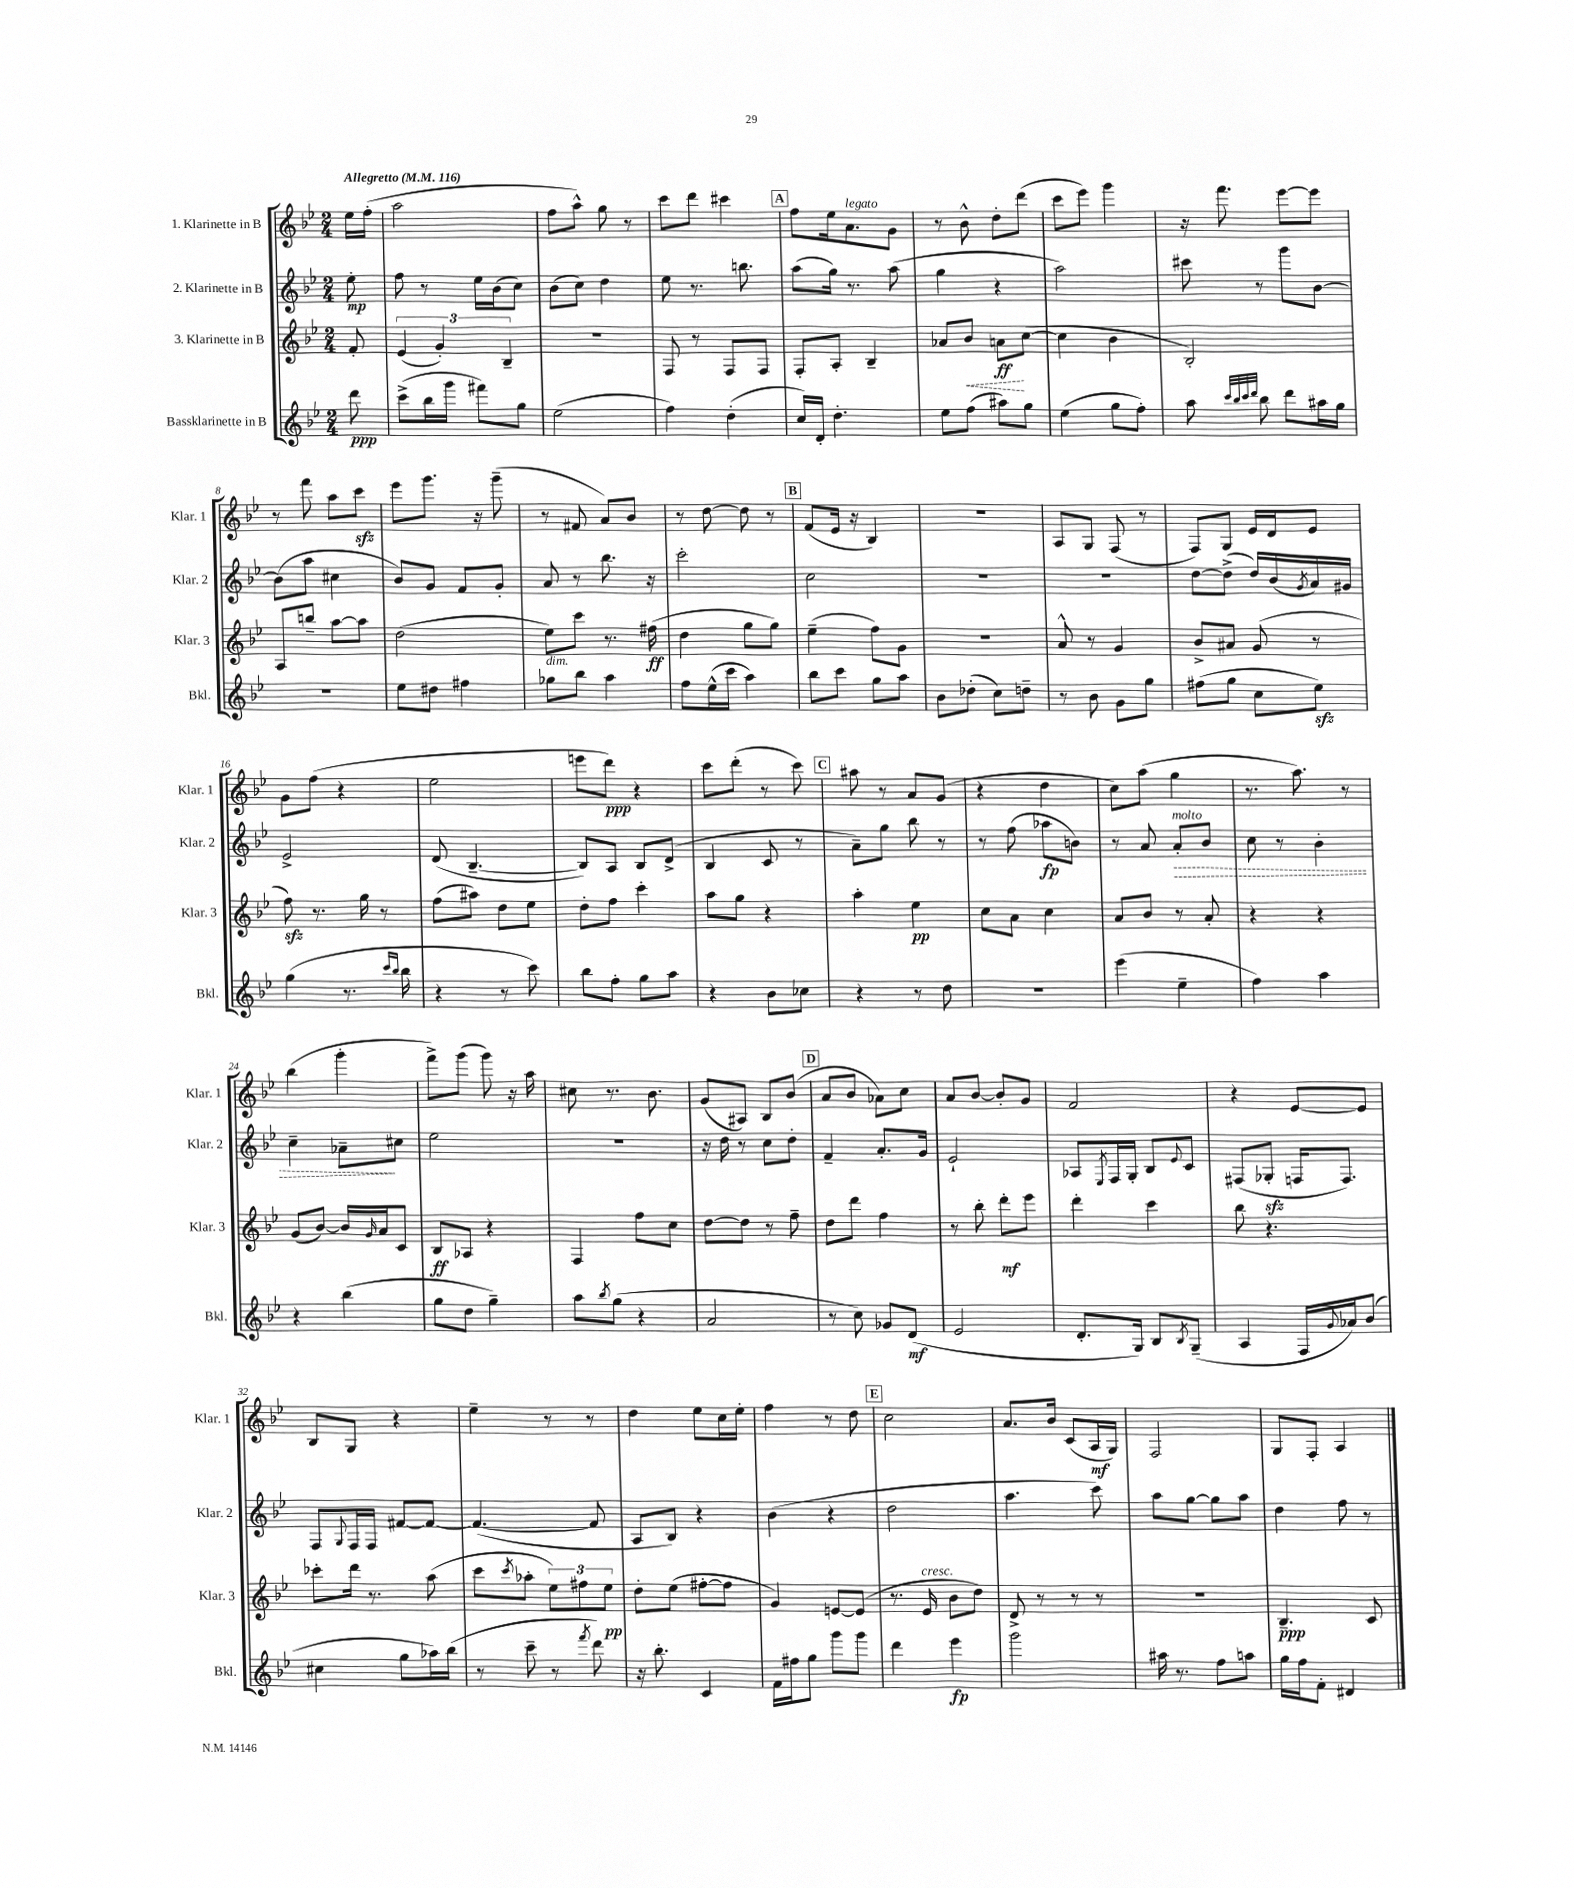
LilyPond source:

<<
\new StaffGroup <<
\new Staff = "s0" \with { instrumentName = "1. Klarinette in B" shortInstrumentName = "Klar. 1" } {
    \clef treble \key bes \major \numericTimeSignature \time 2/4 \partial 8 \tempo "Allegretto" 4 = 116
    ees''16 f''16-.( |
    a''2 |
    f''8 a''8-^) g''8 r8 |
    c'''8 d'''8 cis'''4 |
    \mark \markup { \box "A" } f''8 ees''16 a'8.^\markup { \italic "legato" } g'8 |
    r8 bes'8-^ d''8-. d'''8( |
    c'''8 ees'''8) g'''4 |
    r16 f'''8. ees'''8~ ees'''8 |
    r8 f'''8 a''8 c'''8\sfz |
    ees'''8 g'''8. r16 g'''8--( |
    r8 fis'8 a'8) bes'8 |
    r8 d''8~ d''8 r8 |
    \mark \markup { \box "B" } f'8( ees'16 r16 bes4) |
    R2 |
    a8 g8 f8( r8 |
    f8) g8 ees'16 d'16 ees'8 |
    g'8 f''8( r4 |
    ees''2 |
    e'''8 d'''8\ppp) r4 |
    c'''8 d'''8-.( r8 c'''8) |
    \mark \markup { \box "C" } ais''8 r8 a'8 g'8( |
    r4 d''4 |
    c''8) a''8( g''4 |
    r8. a''8.) r8 |
    bes''4( g'''4-. |
    f'''8->) g'''8( g'''8) r16 a''16 |
    cis''8 r8. bes'8. |
    g'8( ais8) bes8 bes'8( |
    \mark \markup { \box "D" } a'8 bes'8 aes'8) c''8 |
    a'8 bes'8~ bes'8-. g'8 |
    f'2 |
    r4 ees'8~ ees'8 |
    bes8 g8 r4 |
    ees''4-- r8 r8 |
    d''4 ees''8 c''16 ees''16-. |
    f''4 r8 d''8 |
    \mark \markup { \box "E" } c''2 |
    a'8. bes'16 c'8( a16\mf g16) |
    f2 |
    g8 f8-. a4 \bar "|." |
}
\new Staff = "s1" \with { instrumentName = "2. Klarinette in B" shortInstrumentName = "Klar. 2" } {
    \clef treble \key bes \major \numericTimeSignature \time 2/4 \partial 8
    ees''8-.\mp |
    f''8 r8 ees''16 bes'16( c''8) |
    bes'8( c''8) d''4 |
    ees''8 r8. b''8. |
    \mark \markup { \box "A" } a''8( g''16) r8. a''8( |
    g''4 r4 |
    a''2) |
    cis'''8 r8 g'''8 bes'8~ |
    bes'8( a''8 cis''4 |
    bes'8) g'8 f'8 g'8-. |
    a'8 r8 bes''8. r16 |
    c'''2-. |
    \mark \markup { \box "B" } c''2 |
    R2 |
    r2 |
    d''8~ d''8->( d''16) bes'16( \acciaccatura { g'8 } a'16) gis'16 |
    ees'2-> |
    d'8( bes4.~-- |
    bes8) a8 bes8 d'8->( |
    bes4 c'8 r8 |
    \mark \markup { \box "C" } a'8--) g''8 bes''8 r8 |
    r8 f''8( aes''8\fp b'8) |
    r8 a'8 \once \override Hairpin.style = #'dashed-line a'8-.\>^\markup { \italic "molto" } bes'8 |
    c''8 r8 bes'4-. |
    c''4-- aes'8--\! cis''8 |
    ees''2 |
    r2 |
    r16 d''16 r8 c''8 d''8-. |
    \mark \markup { \box "D" } f'4-- a'8.-. g'16 |
    ees'2-! |
    aes8 \acciaccatura { ees8 } f16 g16-. bes8 \appoggiatura { ees'8 } c'8 |
    fis8( ges8-.\sfz f16 f8.) |
    f8 \appoggiatura { g8 } f16 f16 fis'8~ fis'8~ |
    fis'4.~( fis'8 |
    a8 bes8) r4 |
    bes'4( r4 |
    \mark \markup { \box "E" } d''2 |
    a''4. c'''8) |
    a''8 g''8~ g''8 a''8 |
    d''4 f''8 r8 \bar "|." |
}
\new Staff = "s2" \with { instrumentName = "3. Klarinette in B" shortInstrumentName = "Klar. 3" } {
    \clef treble \key bes \major \numericTimeSignature \time 2/4 \partial 8
    f'8-. |
    \tuplet 3/2 { ees'4( g'4-.) bes4-- } |
    R2 |
    f8 r8 f8 f8 |
    \mark \markup { \box "A" } f8-. a8-. bes4-- |
    aes'8 \once \override Hairpin.style = #'dashed-line bes'8\< a'8\ff\! c''8~( |
    c''4 bes'4 |
    bes2-.) |
    a8 b''8-- a''8~ a''8 |
    d''2( |
    ees''8) c'''8 r8. fis''16\ff( |
    d''4 g''8 g''8) |
    \mark \markup { \box "B" } ees''4--( f''8) g'8 |
    R2 |
    a'8-^ r8 g'4 |
    bes'8-> ais'8 g'8( r8 |
    f''8\sfz) r8. g''16 r8 |
    f''8( ais''8) d''8 ees''8 |
    d''8-. f''8 c'''4-. |
    a''8 g''8 r4 |
    \mark \markup { \box "C" } a''4-. ees''4\pp |
    c''8 a'8 c''4 |
    a'8 bes'8 r8 a'8-. |
    r4 r4 |
    g'8( bes'8~) bes'16 \grace { g'16 } a'16 c'8 |
    bes8\ff aes8 r4 |
    f4 f''8 c''8 |
    d''8~ d''8 r8 f''8-- |
    \mark \markup { \box "D" } d''8 d'''8 f''4 |
    r8 bes''8-. d'''8-.\mf ees'''8 |
    d'''4-. c'''4 |
    bes''8 r4. |
    ces'''8-. d'''16 r8. a''8( |
    c'''8 \acciaccatura { c'''8 } aes''8-. \tuplet 3/2 { ees''8) fis''8 ees''8\pp } |
    d''8-. ees''8( fis''8~-. fis''8 |
    g'4) e'8~ e'8( |
    \mark \markup { \box "E" } r8. ees'16^\markup { \italic "cresc." } bes'8 d''8) |
    d'8-> r8 r8 r8 |
    r2 |
    bes4.--\ppp c'8 \bar "|." |
}
\new Staff = "s3" \with { instrumentName = "Bassklarinette in B" shortInstrumentName = "Bkl." } {
    \clef treble \key bes \major \numericTimeSignature \time 2/4 \partial 8
    d'''8\ppp |
    c'''8->( bes''16 g'''16 fis'''8) g''8 |
    ees''2( |
    f''4) d''4-.( |
    \mark \markup { \box "A" } c''16) d'16-. d''4.-. |
    ees''8 f''8( ais''8) g''8 |
    ees''4( g''8 f''8-.) |
    a''8 \grace { c'''32 bes''32 c'''32 d'''32 } bes''8 d'''8 ais''16 g''16 |
    R2 |
    ees''8 dis''8 fis''4 |
    ges''8^\markup { \italic "dim." } bes''8 a''4 |
    f''8 ees''16-^( c'''16 a''4) |
    \mark \markup { \box "B" } bes''8 c'''8 g''8 a''8 |
    bes'8 des''8-.( c''8) d''8-- |
    r8 bes'8 g'8 g''8 |
    fis''8( g''8 c''8 ees''8\sfz) |
    g''4( r8. \grace { c'''16 bes''16 } bes''16 |
    r4 r8 c'''8) |
    bes''8 f''8-. g''8 a''8 |
    r4 bes'8 ces''8 |
    \mark \markup { \box "C" } r4 r8 d''8 |
    R2 |
    ees'''4( ees''4-- |
    f''4) a''4 |
    r4 bes''4( |
    g''8 d''8 g''4--) |
    a''8 \acciaccatura { bes''8 } g''8( r4 |
    a'2 |
    \mark \markup { \box "D" } r8 c''8) ges'8 d'8\mf( |
    ees'2 |
    d'8.-. g16) bes8 \acciaccatura { bes8 } g8--( |
    a4 f16 \appoggiatura { g'8 } aes'16) bes'8( |
    cis''4 g''8 aes''16) bes''16( |
    r8 c'''8-- r8 \acciaccatura { f'''8 } d'''8) |
    r16 bes''8.-. c'4 |
    f'16 fis''16 g''8 g'''8 g'''8 |
    \mark \markup { \box "E" } d'''4 ees'''4\fp |
    g'''2 |
    ais''16 r8. f''8 a''8 |
    g''16 f''16 f'8-. dis'4 \bar "|." |
}
>>
>>
